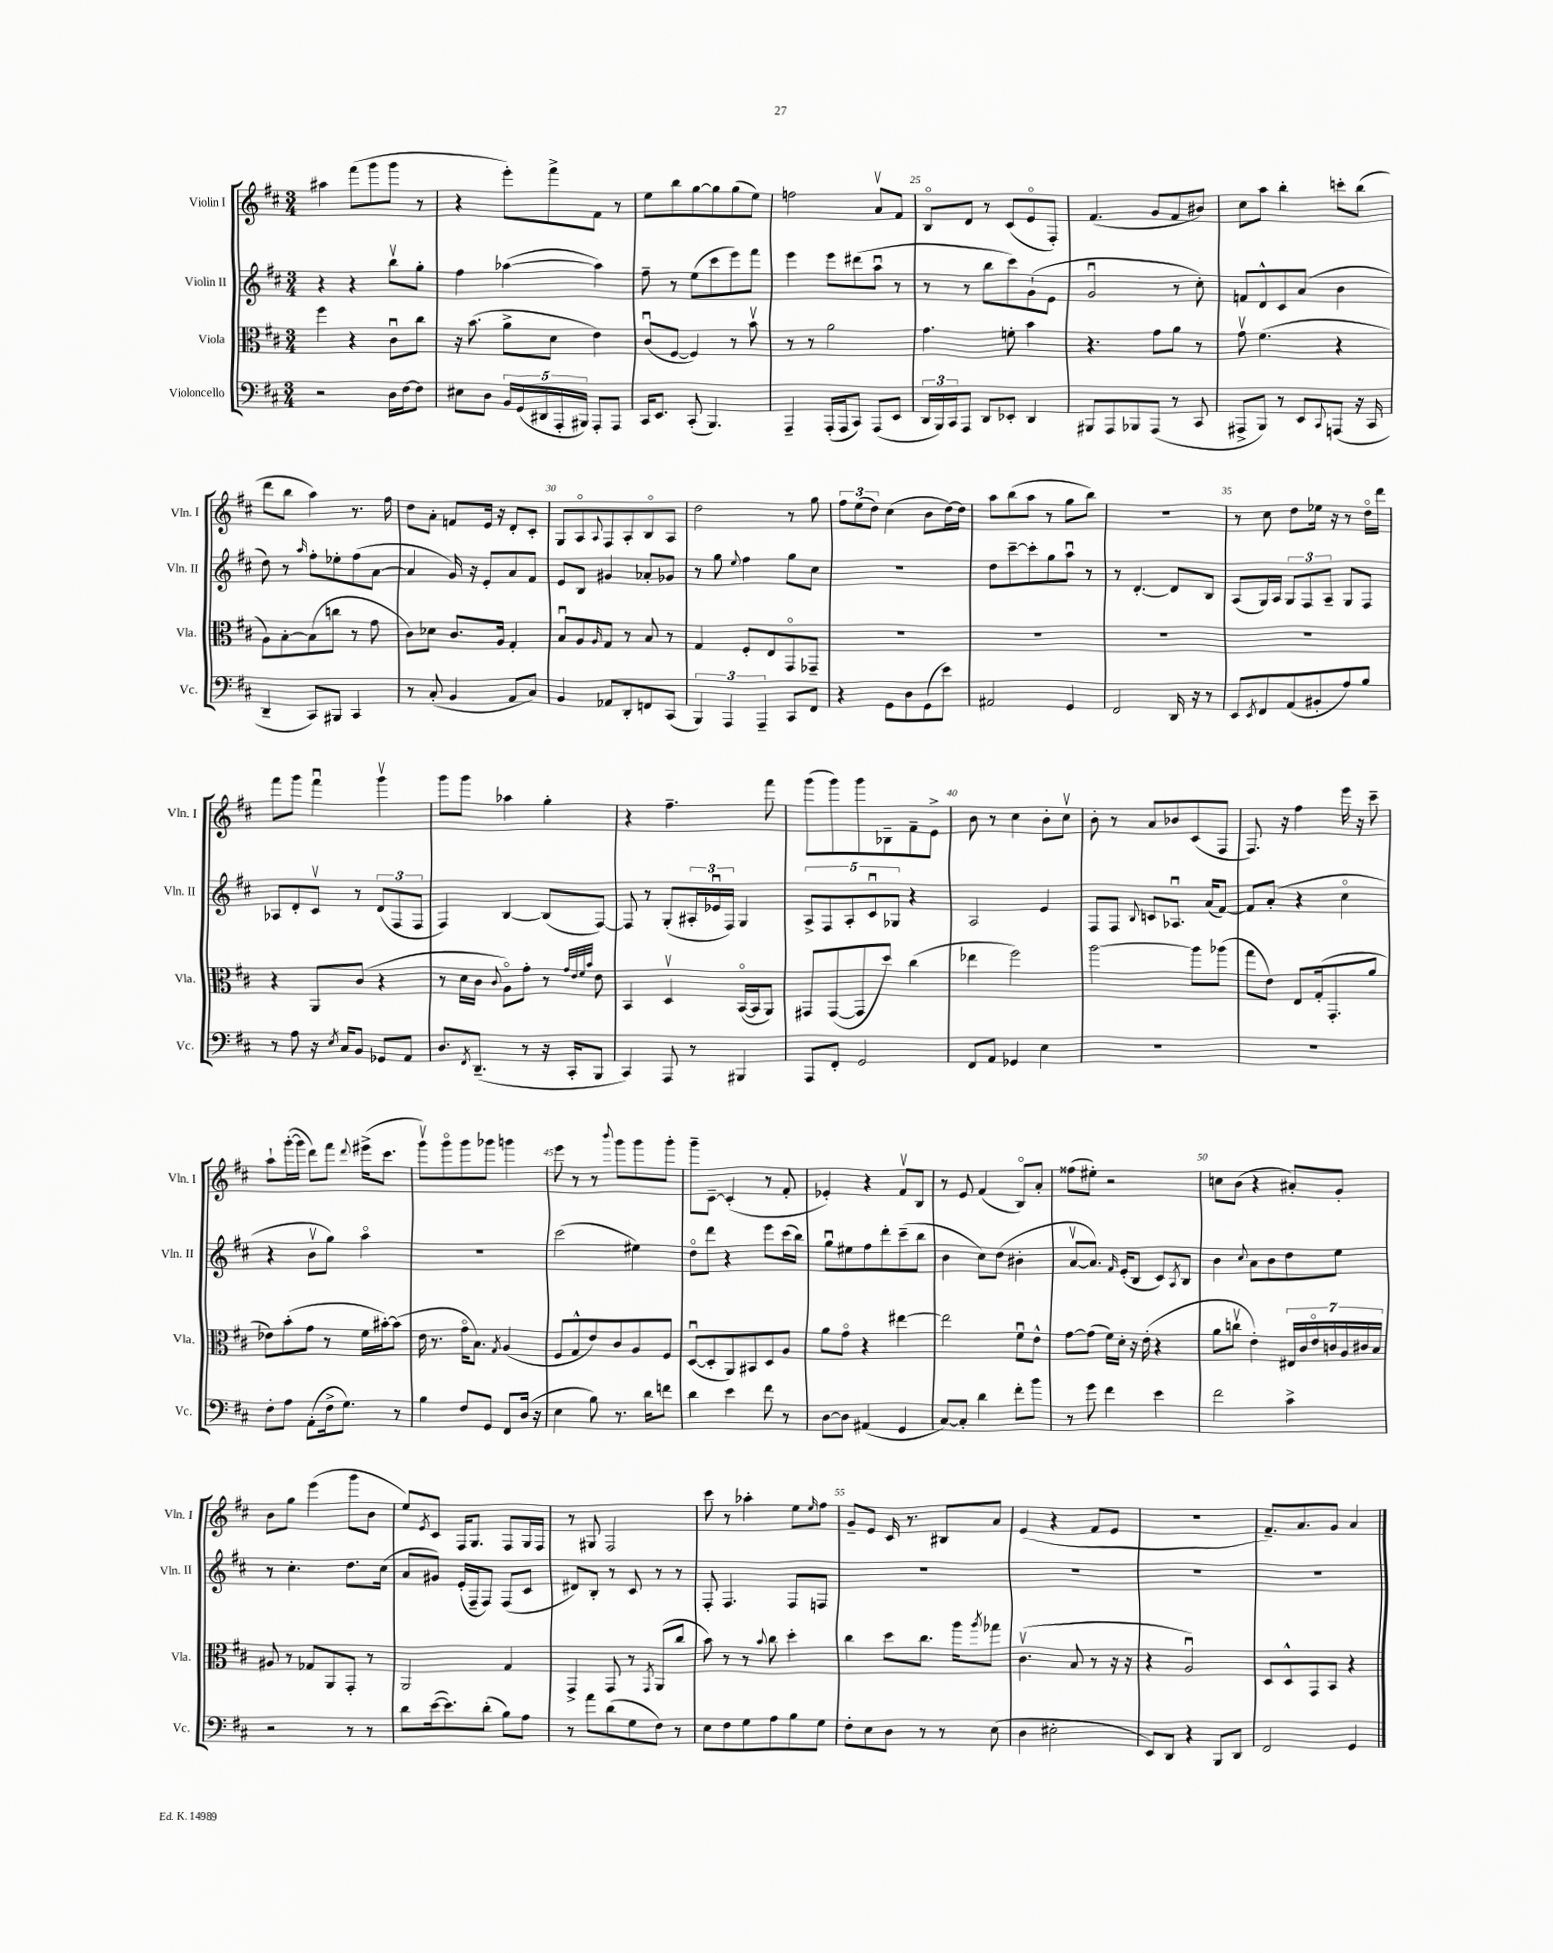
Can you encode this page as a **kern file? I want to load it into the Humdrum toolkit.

**kern	**kern	**kern	**kern
*part4	*part3	*part2	*part1
*staff4	*staff3	*staff2	*staff1
*I"Violoncello	*I"Viola	*I"Violin II	*I"Violin I
*I'Vc.	*I'Vla.	*I'Vln. II	*I'Vln. I
*clefF4	*clefC3	*clefG2	*clefG2
*k[f#c#]	*k[f#c#]	*k[f#c#]	*k[f#c#]
*M3/4	*M3/4	*M3/4	*M3/4
=21	=21	=21	=21
2r	4ff#\	4r	4aa#X\
.	4r	4r	(8fff#\L
.	.	.	8ggg\
16D\LL	8c#u\L	8bbv\L	8ggg\J
[16F#\J	.	.	.
8F#\J]	8cc#\J	8gg'\J	8r
=22	=22	=22	=22
8E#X\L	16r	4ff#\	4r
.	(8.b\	.	.
8D\J	.	.	.
20BB/LL	8a^\L	([4aa-X\	8eee'\L)
(20GG/	.	.	.
20DD#X/	.	.	.
.	8d\J	.	8fff#^\
20AAA'/	.	.	.
20BBB#X/JJ)	.	.	.
8AAA'/L	4e\)	4aa-\])	8f#\J
8AAA/J	.	.	8r
=23	=23	=23	=23
16CC#/KL	(8c#u/L	8ff#~\	8ee\L
8.EE/J	.	.	.
.	[8F#/J	8r	8bb\
(8CC#'/	4F#/])	(8ee\L	[8gg\
4.BBB/)	.	8ccc#\	8gg\]
.	8r	8eee\)	(8gg\
.	8bv\	8fff#\J	8ee\J)
=24	=24	=24	=24
4AAA~/	8r	4eee\	2ffn\
.	8r	.	.
(16AAA'/LL	2a\	8eee\L	.
16AAA/J	.	.	.
8CC#/J)	.	(8ddd#X\	.
(8AAA/L	.	8aau\J	8av/L
8EE/J	.	8r	8f#/J
=25	=25	=25	=25
24DD/LL	4.g\	8r	8B/L
24BBB/)	.	.	.
24CC#/J	.	.	.
8AAA/J	.	8r	8d/J
8DD/L	.	8bb\L	8r
8EE-X'/J	8fn'\	8ccc#\)	(8c#/L
4DD/	4b\	(8g`\	8e/
.	.	8e\J	8F#'/J)
=26	=26	=26	=26
8BBB#X/L	4.r	2gu/	(4.f#/
8AAA/	.	.	.
8BBB-X/	.	.	.
(8AAA/J	8g\L	.	8g/L
8r	8a\J	8r	8f#/
8CC#/	8r	8cc#'\)	8b#X/J)
=27	=27	=27	=27
8AAA#X^/L	8gv\	8fn/L	8cc#\L
8BBB/J)	(4.f#\	8d^^/	8aa\J
8r	.	8c#/	4bb'\
8EE/L	.	(8a/J	.
8qqCC#/	.	.	.
(8AAAn/J	4r	4b\	8cccn'\L
16r	.	.	(8bb\J
16CC#/	.	.	.
!!LO:LB:g=z
=28	=28	=28	=28
4DD~/	8A\L)	8dd\)	8ddd\L
.	[8B'\	8r	8bb\J
.	.	16qqaa/	.
8CC#/L)	(8B\]	8ff#'\L	4aa\)
8BBB#X/J	8ccn\J	8ee-X'\	.
4CC#/	8r	(8ff#\	8.r
.	8g\	[8a\J	.
.	.	.	16ff#\
=29	=29	=29	=29
8r	8c#\L)	4a/]	8dd\L
(8C#'/	8d-X\J	.	8a'\J
4BB/	8.c#/L	16g/)	8fn/L
.	.	16r	.
.	.	8e'/L	16e/Jk
.	16A/Jk	.	16r
8AA/L	4G'/	8a/	8d'/L
8C#/J)	.	8f#/J	8c#'/J
=30	=30	=30	=30
4BB/	8Bu/L	8e/L	8G/L
.	8A/	8B/J	8A/
.	16qqA/	.	8qqA/
8AA-X/L	8G/J	4g#X/	8F#/
8DD'/	8r	.	8A'/
8FFn/	8B/	8a-X'/L	8B/
(8CC#/J	8r	8g-X/J	8A/J
=31	=31	=31	=31
6BBB/)	4G/	8r	2dd\
.	.	8gg\	.
6AAA/	.	.	.
.	.	8qqee/	.
.	8F#'/L	4ff#\	.
6AAA~/	.	.	.
.	8E/	.	.
8CC#/L	8GG/	8gg\L	8r
8FF#/J	8GG-X~/J	8cc#\J	8gg\
=32	=32	=32	=32
4r	2.r	2.r	12ff#\L
.	.	.	(12ee\
.	.	.	12dd\J)
8GG\L	.	.	(4cc#\
8D\	.	.	.
(8GG\	.	.	8b\L
8e\J)	.	.	[16dd\L)
.	.	.	16dd\JJ]
=33	=33	=33	=33
2AA#X/	2.r	8dd\L	8aa\L
.	.	[8ccc#~\	(8bb\
.	.	8ccc#'\]	8aa\J
.	.	8gg\	8r
4GG/	.	8aau\J	8gg\L
.	.	8r	8bb\J)
=34	=34	=34	=34
2FF#/	2.r	8r	2.r
.	.	[4.d'/	.
16DD/	.	8d/L]	.
16r	.	.	.
8r	.	8B/J	.
=35	=35	=35	=35
8EE/L	2.r	(8A/L	8r
8qEE/	.	.	.
8FF#/	.	16G/L)	8cc#\
.	.	16A/JJ	.
(8AA/	.	12G/L	8dd\L
.	.	12F#/	.
8BB#X'/	.	.	16ee-X\Jk
.	.	12A~/J	.
.	.	.	16r
8A/)	.	8G/L	8r
8B/J	.	8F#/J	16dd\LL
.	.	.	16ddd\JJ
!!LO:LB:g=z
=36	=36	=36	=36
8r	4r	8A-X/L	8fff#\L
8A\	.	8d'/	8ggg\J
16r	8AA/L	8c#v/J	4fff#u\
8qE/	.	.	.
16C#/KL	.	.	.
8BB/J	(8c#/J	8r	.
8GG-X/L	4r	(12d/L	4gggv\
.	.	12F#/	.
8AA/J	.	.	.
.	.	12F#/J	.
=37	=37	=37	=37
8.D/L	8r	4F#/)	8ggg\L
.	16d\LL	.	8ggg\J
8qFF#/	.	.	.
(8.DD~/J	16c#\JJ	.	.
.	8qqc#/	.	.
.	8A\L)	[4B/	4aa-X\
8r	8g'\J	.	.
16r	8r	(8B/L]	4gg'\
16CC#'/KL	.	.	.
.	32qqg/LLL	.	.
.	32qqe/	.	.
.	32qqf#/	.	.
.	32qqb/JJJ	.	.
8BBB/J	8e\	[8F#/J)	.
=38	=38	=38	=38
4CC#/)	4BB/	8F#/]	4r
.	.	8r	.
8AAA/	4Dv/	(8G'/L	4.ff#~\
8r	.	24A#X'/L	.
.	.	24e-Xu/	.
.	.	24F#/JJ)	.
4BBB#X/	([16BB/LL	4G/	.
.	16BB/J]	.	.
.	8AA/J)	.	8fff#\
=39	=39	=39	=39
8AAA/L	8GG#X/L	10A^/L	(8ggg\L
.	.	10F#/	.
8FF#'/J	([8GG#/	.	8ggg\)
.	.	10A'/	.
2GG/	8GG#/]	.	8ggg\
.	.	10c#u/	.
.	8dd/J)	.	8B-X~\
.	.	10G-X/J	.
.	(4cc#\	4r	8f#~\
.	.	.	8e^\J
=40	=40	=40	=40
8FF#/L	4ee-X\	2A/	8b\
8AA/J	.	.	8r
4GG-X/	2ff#\)	.	4cc#\
4E\	.	4e/	8b'\L
.	.	.	8cc#v\J
=41	=41	=41	=41
2.r	[2aa\	8F#/L	8b'\
.	.	8F#/J	8r
.	.	8qqB/	.
.	.	8cn/L	8a/L
.	.	8.A-Xu/J	8b-X/
.	8aa\L]	.	(8c#/
.	.	(16a/KL	.
.	(8aa-X\J	[8f#/J)	8F#/J
=42	=42	=42	=42
2.r	8gg\L	8f#/L]	8.F#/)
.	8e\J)	(8a'/J	.
.	.	.	16r
.	8E/L	4r	4ff#\
.	(16G'/k	.	.
.	8.GG'/	.	.
.	.	4cc#\	16eee\
.	.	.	16r
.	8a/J	.	8ccc#~\
!!LO:LB:g=z
=43	=43	=43	=43
8F#'\L	8e-X\L)	4r	8aa`\L
8A\J	(8b'\	.	([16ggg'\L
.	.	.	16ggg\JJ]
(8AA'\L	8g\J	8bv\L	8ddd\L)
16F#^\k	8r	8gg\J)	8fff#\J
8.G\J)	.	.	.
.	.	.	8qqddd/
.	16f#\LL	4aa\	(16eee#X^\KL
.	[16b#X'\J)	.	8.ccc#\J
8r	(8b#\J]	.	.
=44	=44	=44	=44
4B\	16e\	2.r	8gggv\L)
.	8.r	.	.
.	.	.	8ggg\
8F#/L	16g\KL	.	8ggg\
.	8.B\J)	.	.
8GG/J	.	.	8ggg-X\J
.	8qG/	.	.
8FF#/L	(4A/	.	4gggn\
(16D/Jk	.	.	.
16r	.	.	.
=45	=45	=45	=45
4E\	8F#/L	(2ccc#\	8eee\
.	8G^^/	.	8r
8B\)	8e/)	.	8r
.	.	.	8qqbbb/
8.r	8c#/	.	8ggg\L
.	8A/	4ee#X\)	8ggg\
16d\KL	.	.	.
8fn\J	8F#/J	.	8ggg'\J
=46	=46	=46	=46
4d\	([8Du/L	8dd\L	8ggg~\L
.	8D'/]	8ddd\J	[8c#~\J
4e\	8AA/)	4r	(4c#'/]
.	8BB#X/	.	.
8f#\	8D/	8eee\L	8r
8r	8A/J	(16ccc#\L	8f#'/
.	.	16bb\JJ)	.
=47	=47	=47	=47
[8D\L	8a\L	8ggu\L	4e-X'/)
8D\J]	8g\J	8ee#X\	.
(4AA#X/	4r	8ff#\	4r
.	.	8ddd'\	.
4GG/	[4ee#X\	(8ccc#~\	8f#v/L
.	.	8bb\J	8B/J
=48	=48	=48	=48
[8C#/L)	2ee#\]	4b\	8r
8C#'/J]	.	.	8e/
4d\	.	8cc#\L)	(4f#/
.	.	(8dd\J	.
8f#'\L	8f#u\L	4b#X'\	8B/L)
8b\J	8e^^\J	.	8a'/J
=49	=49	=49	=49
8r	[8g\L	[8av/L	(8ff##X\L
8g\	(8g\J]	8.a/J])	8ee#X'\J)
4f#\	16f#\LL)	.	2r
.	.	16qqf#/	.
.	16d'\JJ	(16e'/KL	.
.	16r	8B/J	.
.	(16e'\	.	.
4e\	4r	8c#/L)	.
.	.	8qA/	.
.	.	8B/J	.
=50	=50	=50	=50
2f#\	8a\L	4b\	8ccn\L
.	8ccnv\J	.	(8b\J
.	.	8qqcc#/	.
.	4e'\)	8a\L	4r
.	.	8b\	.
4c#^\	28E#X/LL	8dd\	8a#X'/L)
.	28c#/	.	.
.	28e/	.	.
.	28cn/	.	.
.	.	8ee\J	8g'/J
.	28A/	.	.
.	28c#X/	.	.
.	28B/JJ	.	.
!!LO:LB:g=z
=51	=51	=51	=51
2r	8A#X/	8r	8b\L
.	8r	4.cc#'\	8gg\J
.	8G-X/L	.	(4eee\
.	8AA/	.	.
8r	8GG'/J	8.dd\L	8ggg\L
8r	8r	.	8b\J
.	.	(16cc#\Jk	.
=52	=52	=52	=52
8d\L	2AA/	8a/L	8ee/L)
.	.	.	8qe/
([16e\k	.	8g#X/J)	8c#/J
8.e\])	.	.	.
.	.	(16e'/LL	16F#/KL
.	.	16F#~/J	8.G/J
(8d'\J	.	8F#/J)	.
8B\L)	4G/	(8F#/L	8F#/L
8A\J	.	8c#/J	16G/L
.	.	.	16F#/JJ
=53	=53	=53	=53
8r	4GG^/	8d#X/L)	8r
8a\L	.	8B'/J	8G#X/
(8d\	8GG/	8r	2F#/
8G\	8r	8c#/	.
.	8qGG/	.	.
8F#\J)	(8AA/L	8r	.
8r	8cc#/J	8r	.
=54	=54	=54	=54
8E\L	8b\)	8F#'/	8ccc#\
8F#\	8r	4.F#/	8r
8G\	8r	.	4aa-X'\
.	8qqb/	.	.
8A\	8cc#\	.	.
8B\	4dd'\	8F#/L	8ee\L
.	.	.	16qqee/
8G\J	.	8Fn/J	8ff#\J
=55	=55	=55	=55
8F#'\L	4cc#\	2.r	8g~/L
8E\	.	.	8e/J
8D\J	8dd\L	.	16c#/
.	.	.	8.r
8r	8.cc#\J	.	.
8r	.	.	8B#X/L
.	16aa\KL	.	.
.	8qaa/	.	.
(8E\	8gg-X\J	.	8a/J
=56	=56	=56	=56
4D\	(4.c#v\	2.r	(4e/
2E#X'\	.	.	4r
.	8B/	.	.
.	8r	.	8f#/L
.	16r	.	8e/J
.	16r	.	.
=57	=57	=57	=57
8EE/L)	4r	2.r	2.r
8DD/J	.	.	.
4r	2Au/)	.	.
8BBB/L	.	.	.
8DD/J	.	.	.
=58	=58	=58	=58
2FF#/	8D/L	2.r	8.f#~/L)
.	8D^^/	.	.
.	.	.	8.a/
.	8GG/	.	.
.	8BB/J	.	8g/J
4GG/	4r	.	4a/
==	==	==	==
*-	*-	*-	*-
